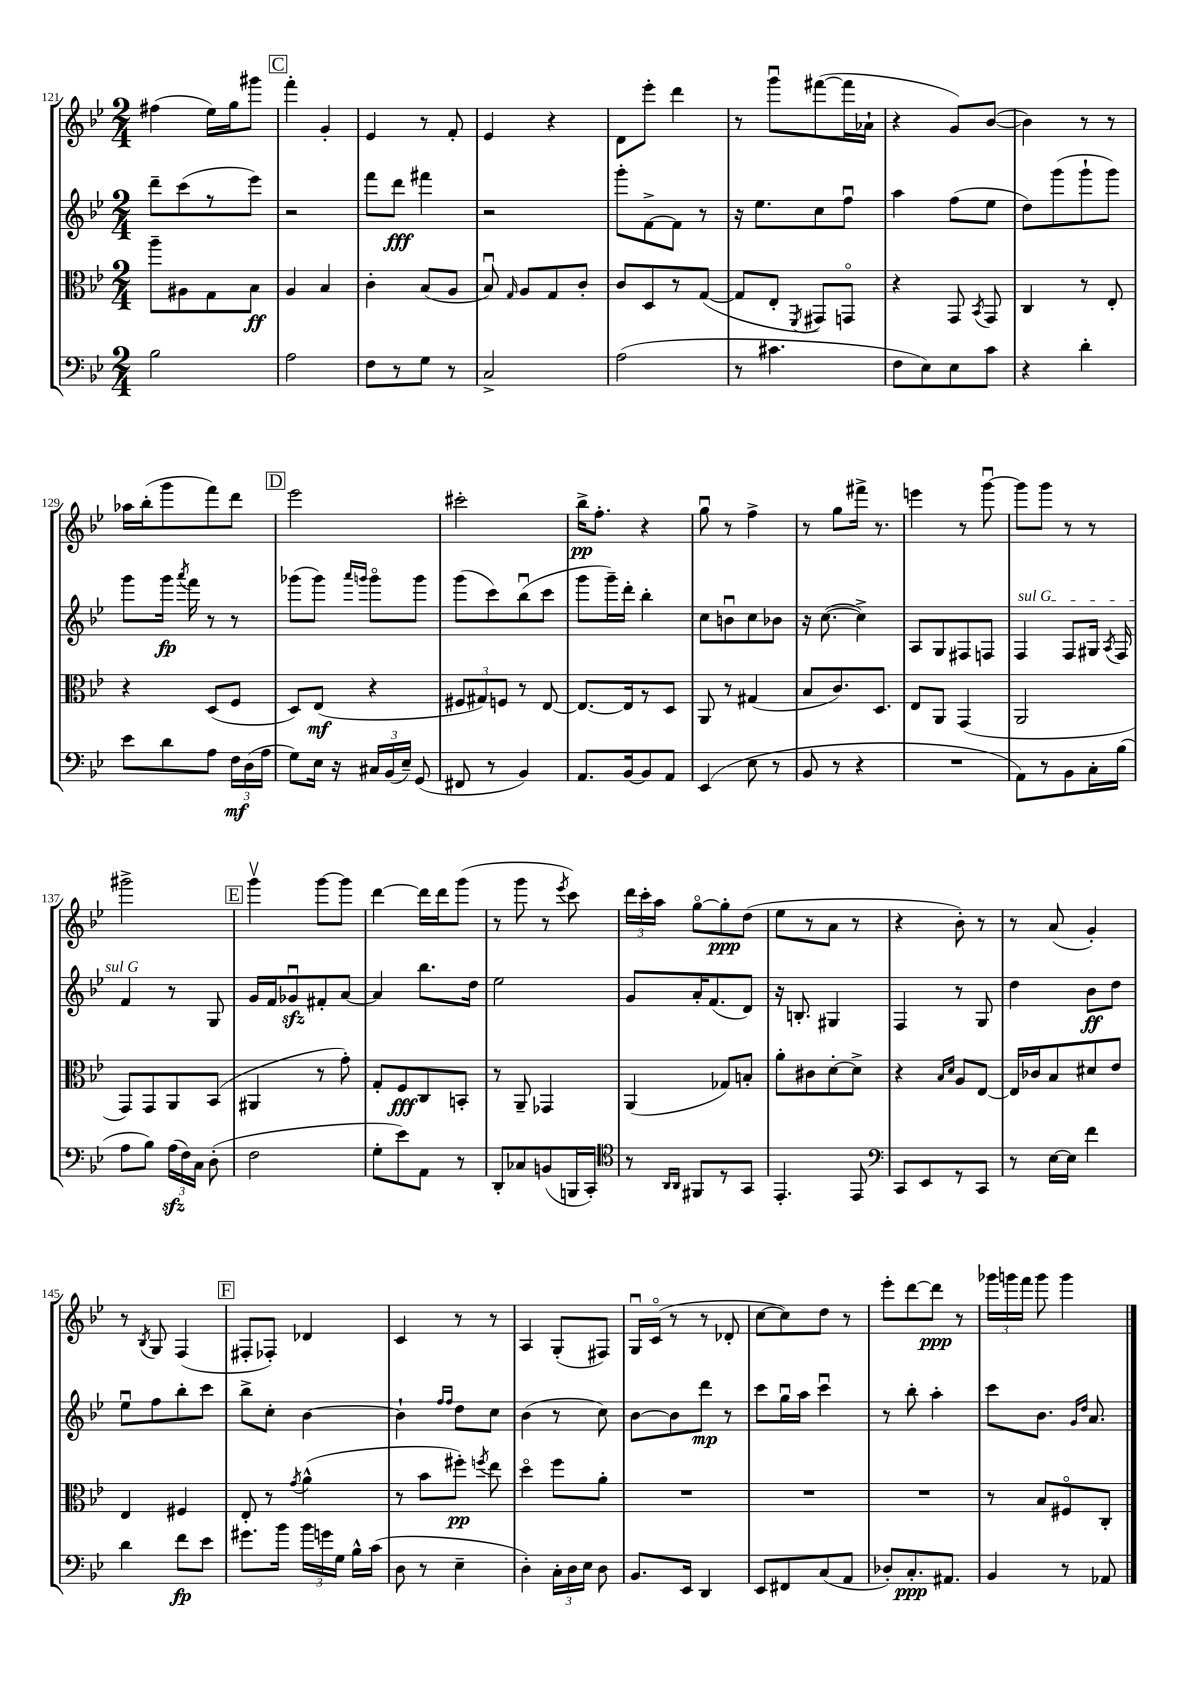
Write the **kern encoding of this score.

**kern	**kern	**kern	**kern
*staff4	*staff3	*staff2	*staff1
*clefF4	*clefC3	*clefG2	*clefG2
*k[b-e-]	*k[b-e-]	*k[b-e-]	*k[b-e-]
*M2/4	*M2/4	*M2/4	*M2/4
2B-	8aa~	8ddd~	(4ff#
.	8A#	(8ccc	.
.	8G	8r	16ee-)
.	.	.	16gg
.	8B-	8eee-)	8ggg#
=	=	=	=
2A	4A	2r	4fff'
.	4B-	.	4g'
=	=	=	=
8F	4c'	8fff	4e-
8r	.	8ddd	.
8G	(8B-	4fff#	8r
8r	8A	.	8f'
=	=	=	=
2C^	8B-u)	2r	4e-
.	16qqG	.	.
.	8A	.	.
.	8G	.	4r
.	8c'	.	.
=	=	=	=
(2A	8c	8ggg'	8d
.	8D	[8f^	8eee-'
.	8r	8f]	4ddd
.	([8G	8r	.
=	=	=	=
8r	8G]	16r	8r
.	.	8.ee-	.
4.c#	8E-'	.	8gggu
.	8qFF	.	.
.	8GG#)	8cc	([8fff#
.	8GGo	8ffu	16fff#]
.	.	.	16a-`
=	=	=	=
8F	4r	4aa	4r
8E-)	.	.	.
8E-	8GG	(8ff	8g)
.	8qBB-	.	.
8c	8GG	8ee-	([8b-
=	=	=	=
4r	4C	8dd)	4b-])
.	.	(8ggg	.
4d'	8r	8ggg`	8r
.	8E-'	8ggg)	8r
=	=	=	=
8e-	4r	8ggg	16aa-
.	.	.	(16bb-'
8d	.	16ggg	8ggg
.	.	8qaaa	.
.	.	16fff	.
8A	(8D	8r	8fff)
24F	8F	8r	8ddd
(24D	.	.	.
24A	.	.	.
=	=	=	=
8G)	8D)	(8ggg-	2eee-
16E-	(8E-	8ggg-)	.
16r	.	.	.
.	.	16qqaaa	.
.	.	16qqggg	.
24C#	4r	8gggo	.
(24BB-	.	.	.
24E-~)	.	.	.
(8GG	.	8ggg	.
=	=	=	=
8FF#	12F#	(8ggg	2ccc#'
.	12G#)	.	.
8r	.	8ccc)	.
.	12F	.	.
4BB-)	8r	(8bb-u	.
.	[8E-	8ccc	.
=	=	=	=
8.AA	8.E-_	8ggg	16bb-^
.	.	.	8.ff'
.	.	16ggg~)	.
[16BB-	16E-]	16ddd'	.
8BB-]	8r	4bb-'	4r
8AA	8D	.	.
=	=	=	=
(4EE-	8AA	8cc	8ggu
.	8r	8bu	8r
8E-	(4G#	8cc	4ff^
8r	.	8b-	.
=	=	=	=
8BB-	8B-	16r	8r
.	.	([8.cc	.
8r	8.c)	.	8gg
4r	.	4cc^])	16fff#^
.	8.D	.	8.r
=	=	=	=
2r	8E-	8A	4eee
.	8AA	8G	.
.	(4GG	8F#	8r
.	.	8F	[8gggu
=	=	=	=
8AA)	2AA	4F	8ggg]
8r	.	.	8ggg
8BB-	.	8F	8r
16C'	.	16G#	8r
.	.	8qA	.
(16B-	.	16F	.
=	=	=	=
8A	8GG)	4f	2ggg#^
8B-)	8GG	.	.
(24A	8AA	8r	.
24F)	.	.	.
24C	.	.	.
(8D'	(8BB-	8G	.
=	=	=	=
2F	4AA#	16g	4gggv
.	.	16f	.
.	.	8g-u	.
.	8r	8f#'	[8ggg
.	8g')	[8a	8ggg]
=	=	=	=
8G'	8G'	4a]	[4ddd
8e-)	8F	.	.
8AA	8C	8.bb-	16ddd]
.	.	.	16ddd
8r	8BB'	.	(8ggg
.	.	16dd	.
=	=	=	=
8DD'	8r	2ee-	8r
8C-	8AA~	.	8ggg
(8BB	4GG-	.	8r
.	.	.	8qeee-
16BBB	.	.	8ccc)
16CC')	.	.	.
=	=	=	=
*clefC4	*	*	*
8r	(4AA	8g	24ddd
.	.	.	24ccc'
.	.	.	24aa
16qqAA	.	.	.
16qqAA	.	.	.
8FF#	.	16a'	[8ggo
.	.	(8.f	.
8r	8G-)	.	8gg']
8GG	8B'	8d)	(8dd
=	=	=	=
4.EE-'	8a'	16r	8ee-
.	.	8.B'	.
.	8c#	.	8r
.	[8d'	4G#	8a
8EE-	8d^]	.	8r
=	=	=	=
*clefF4	*	*	*
8CC	4r	4F	4r
8EE-	.	.	.
.	16qqB-	.	.
.	16qqd	.	.
8r	8A	8r	8b-')
8CC	[8E-	8G	8r
=	=	=	=
8r	16E-]	4dd	8r
.	16c-	.	.
[16E-	8B-	.	(8a
16E-]	.	.	.
4f	8d#	8b-	4g')
.	8e-	8dd	.
=	=	=	=
4d	4E-	8ee-u	8r
.	.	.	8qB-
.	.	8ff	8G
8f	4F#	8bb-'	(4F
8e-	.	8ccc	.
=	=	=	=
8.g#	8E-'	8bb-^	8F#'
.	8r	8cc'	8F-')
16b-	.	.	.
.	8qg	.	.
24b-	(4a^^	[4b-	4d-
24g	.	.	.
24G	.	.	.
16B-^^	.	.	.
(16c	.	.	.
=	=	=	=
8D	8r	4b-`]	4c
8r	8b-	.	.
.	.	16qqff	.
.	.	16qqff	.
4E-~	8ff#')	8dd	8r
.	8qff	.	.
.	8ee-	8cc	8r
=	=	=	=
4D')	4ddo	(4b-	4A
24C'	8ff	8r	(8G'
24D	.	.	.
24E-	.	.	.
8D	8a'	8cc)	8F#)
=	=	=	=
8.BB-	2r	[8b-	16Gu
.	.	.	(16co
.	.	8b-]	8r
16EE-	.	.	.
4DD	.	8ddd	8r
.	.	8r	8d-'
=	=	=	=
8EE-	2r	8ccc	[8cc
8FF#	.	16ggu	8cc])
.	.	16aa	.
(8C	.	4cccu	8dd
8AA	.	.	8r
=	=	=	=
8D-')	2r	8r	8eee-'
8.C'	.	8bb-'	[8ddd
.	.	4aa'	8ddd]
8.AA#	.	.	.
.	.	.	8r
=	=	=	=
4BB-	8r	8ccc	24ggg-
.	.	.	24ggg
.	.	.	24fff
.	8B-	8.b-	8ggg
8r	8F#o	.	4ggg
.	.	16qqg	.
.	.	16qqdd	.
.	.	8.a	.
8AA-	8C'	.	.
==	==	==	==
*-	*-	*-	*-
